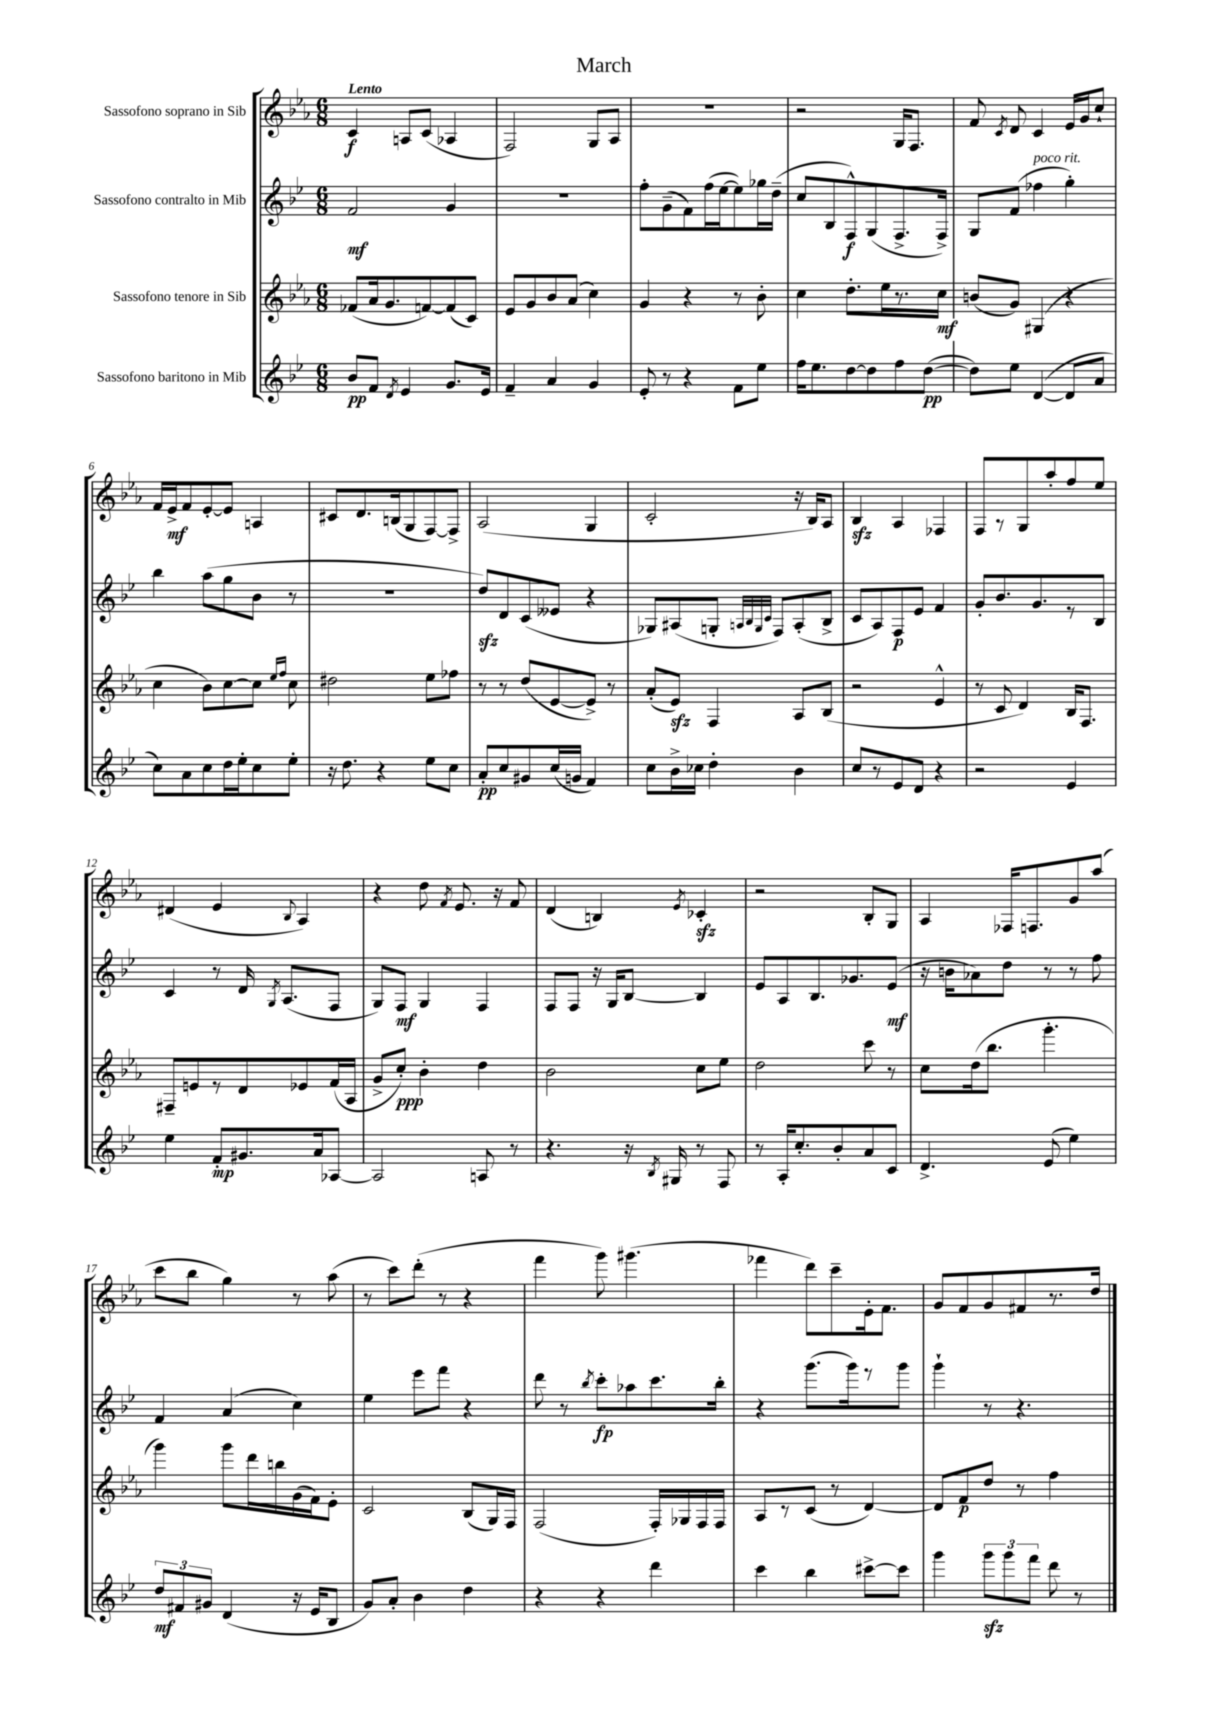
\header { title = "March" }
<<
\new StaffGroup <<
\new Staff = "s0" \with { instrumentName = "Sassofono soprano in Sib" } {
    \clef treble \key ees \major \numericTimeSignature \time 6/8 \tempo "Lento"
    \autoBeamOff c'4\f a8[ c'8]( aes4 |
    f2) g8[ aes8] |
    R2. |
    r2 g16[ f8.] |
    f'8 \acciaccatura { c'8 } d'8 c'4 ees'16[ g'16 c''8]-! |
    f'16[ ees'16->\mf f'8 ees'8~-. ees'8] a4 |
    cis'8[ d'8. b16( g8 f8~) f8]-> |
    aes2( g4 |
    c'2-. r16 bes16[) aes8] |
    bes4\sfz aes4 fes4 |
    f8[ r8 g8 aes''8-. f''8 ees''8] |
    dis'4( ees'4 \appoggiatura { bes8 } aes4) |
    r4 d''8 \acciaccatura { f'8 } ees'8. r16 f'8 |
    d'4( b4) \acciaccatura { ees'8 } ces'4-.\sfz |
    r2 bes8[-. g8] |
    aes4 fes16[ f8. g'8 aes''8]( |
    c'''8[ bes''8] g''4) r8 aes''8( |
    r8 c'''8[) d'''8]-.( r8 r4 |
    f'''4 g'''8) gis'''4.( |
    fes'''4 d'''8[) c'''8-- ees'16-. f'8.] |
    g'8[ f'8 g'8 fis'8 r8. d''16] \bar "|." |
}
\new Staff = "s1" \with { instrumentName = "Sassofono contralto in Mib" } {
    \clef treble \key bes \major \numericTimeSignature \time 6/8
    \autoBeamOff f'2\mf g'4 |
    R2. |
    f''8[-. g'8--( f'8) f''16( ees''16~ ees''8) ges''16 d''16]--( |
    c''8[ bes8 f8-^\f) g8( f8.-> f16]->) |
    g8[ f'8]( fes''4^\markup { \italic "poco rit." } g''4-.) |
    bes''4 a''8[( g''8 bes'8] r8 |
    R2. |
    d''8[\sfz) d'8 c'8( eeses'8] r4 |
    ges8[) ais8( g8]-. \grace { a32[ bes32 g32 c'32] } f8[) a8-.( bes8]-> |
    c'8[ a8) f8\p ees'8] f'4 |
    g'8[-. bes'8. g'8. r8 bes8] |
    c'4 r8 d'16 \acciaccatura { g8 } a8.[( f8] |
    g8[) f8]\mf g4 f4 |
    f8[ f8] r16 g16[ bes8]~ bes4 |
    ees'8[ a8 bes8. ges'8. ees'8]\mf( |
    r16 b'16[ aes'8) d''8] r8 r8 f''8 |
    f'4 a'4( c''4) |
    ees''4 ees'''8[ f'''8] r4 |
    d'''8 r8 \acciaccatura { bes''8 } c'''8[-.\fp aes''8 c'''8. bes''16]-. |
    r4 g'''8.[( g'''16) r8 g'''8] |
    g'''4-! r8 r4. \bar "|." |
}
\new Staff = "s2" \with { instrumentName = "Sassofono tenore in Sib" } {
    \clef treble \key ees \major \numericTimeSignature \time 6/8
    \autoBeamOff fes'8[( aes'16 g'8. f'8~) f'8( c'8]) |
    ees'8[ g'8 bes'8 aes'8]( c''4) |
    g'4 r4 r8 bes'8-. |
    c''4 d''8.[-. ees''16 r8. c''16]\mf |
    b'8[( g'8]) gis4( r4 |
    c''4 bes'8[) c''8~ c''8] \grace { ees''16[ f''16] } c''8 |
    dis''2 ees''8[ fes''8] |
    r8 r8 d''8[( ees'8~ ees'8]->) r8 |
    aes'8[-.( ees'8]\sfz) f4 aes8[ bes8]( |
    r2 ees'4-^ |
    r8 c'8 d'4) bes16[ f8.] |
    fis8[-- e'8 r8 d'8 ees'8 f'16( aes16] |
    g'8[-> c''8]-.\ppp) bes'4-. d''4 |
    bes'2 c''8[ ees''8] |
    d''2 c'''8 r8 |
    c''8[ d''16( bes''8.] g'''4.-. |
    g'''4) g'''8[ d'''16 b''16 g'16( f'16) ees'8]-. |
    c'2 bes8[( g16) f16] |
    f2( f16[-.) ges16 f16 f16] |
    aes8[ r8 c'8]( r8 d'4~) |
    d'8[ f'8\p d''8] r8 f''4 \bar "|." |
}
\new Staff = "s3" \with { instrumentName = "Sassofono baritono in Mib" } {
    \clef treble \key bes \major \numericTimeSignature \time 6/8
    \autoBeamOff bes'8[\pp f'8] \acciaccatura { d'8 } ees'4 g'8.[ ees'16] |
    f'4-- a'4 g'4 |
    ees'8-. r8 r4 f'8[ ees''8] |
    f''16[ ees''8. d''8~ d''8 f''8 d''8]~\pp( |
    d''8[) ees''8] d'4~( d'8[ a'8] |
    c''8[) a'8 c''8 d''16 ees''16-. c''8 ees''8]-. |
    r16 d''8. r4 ees''8[ c''8] |
    a'8[-.\pp c''8 gis'8 c''16( g'16] f'4) |
    c''8[ bes'16-> ces''16] d''4-. bes'4 |
    c''8[ r8 ees'8 d'8] r4 |
    r2 ees'4 |
    ees''4 f'8[-.\mp gis'8. a'16 aes8]~ |
    aes2 a8 r8 |
    r4. r16 \acciaccatura { bes8 } gis16 r8 f8 |
    r8 a16[-. c''8.-. bes'8-. a'8 c'8] |
    d'4.-> ees'8( ees''4) |
    \tuplet 3/2 { d''8[\mf fis'8 gis'8] } d'4( r16 ees'16[ bes8] |
    g'8[) a'8]-. bes'4 d''4 |
    r4 r4 d'''4 |
    c'''4 bes''4 cis'''8[~-> cis'''8] |
    g'''4 \tuplet 3/2 { g'''8[\sfz g'''8 f'''8] } d'''8 r8 \bar "|." |
}
>>
>>
